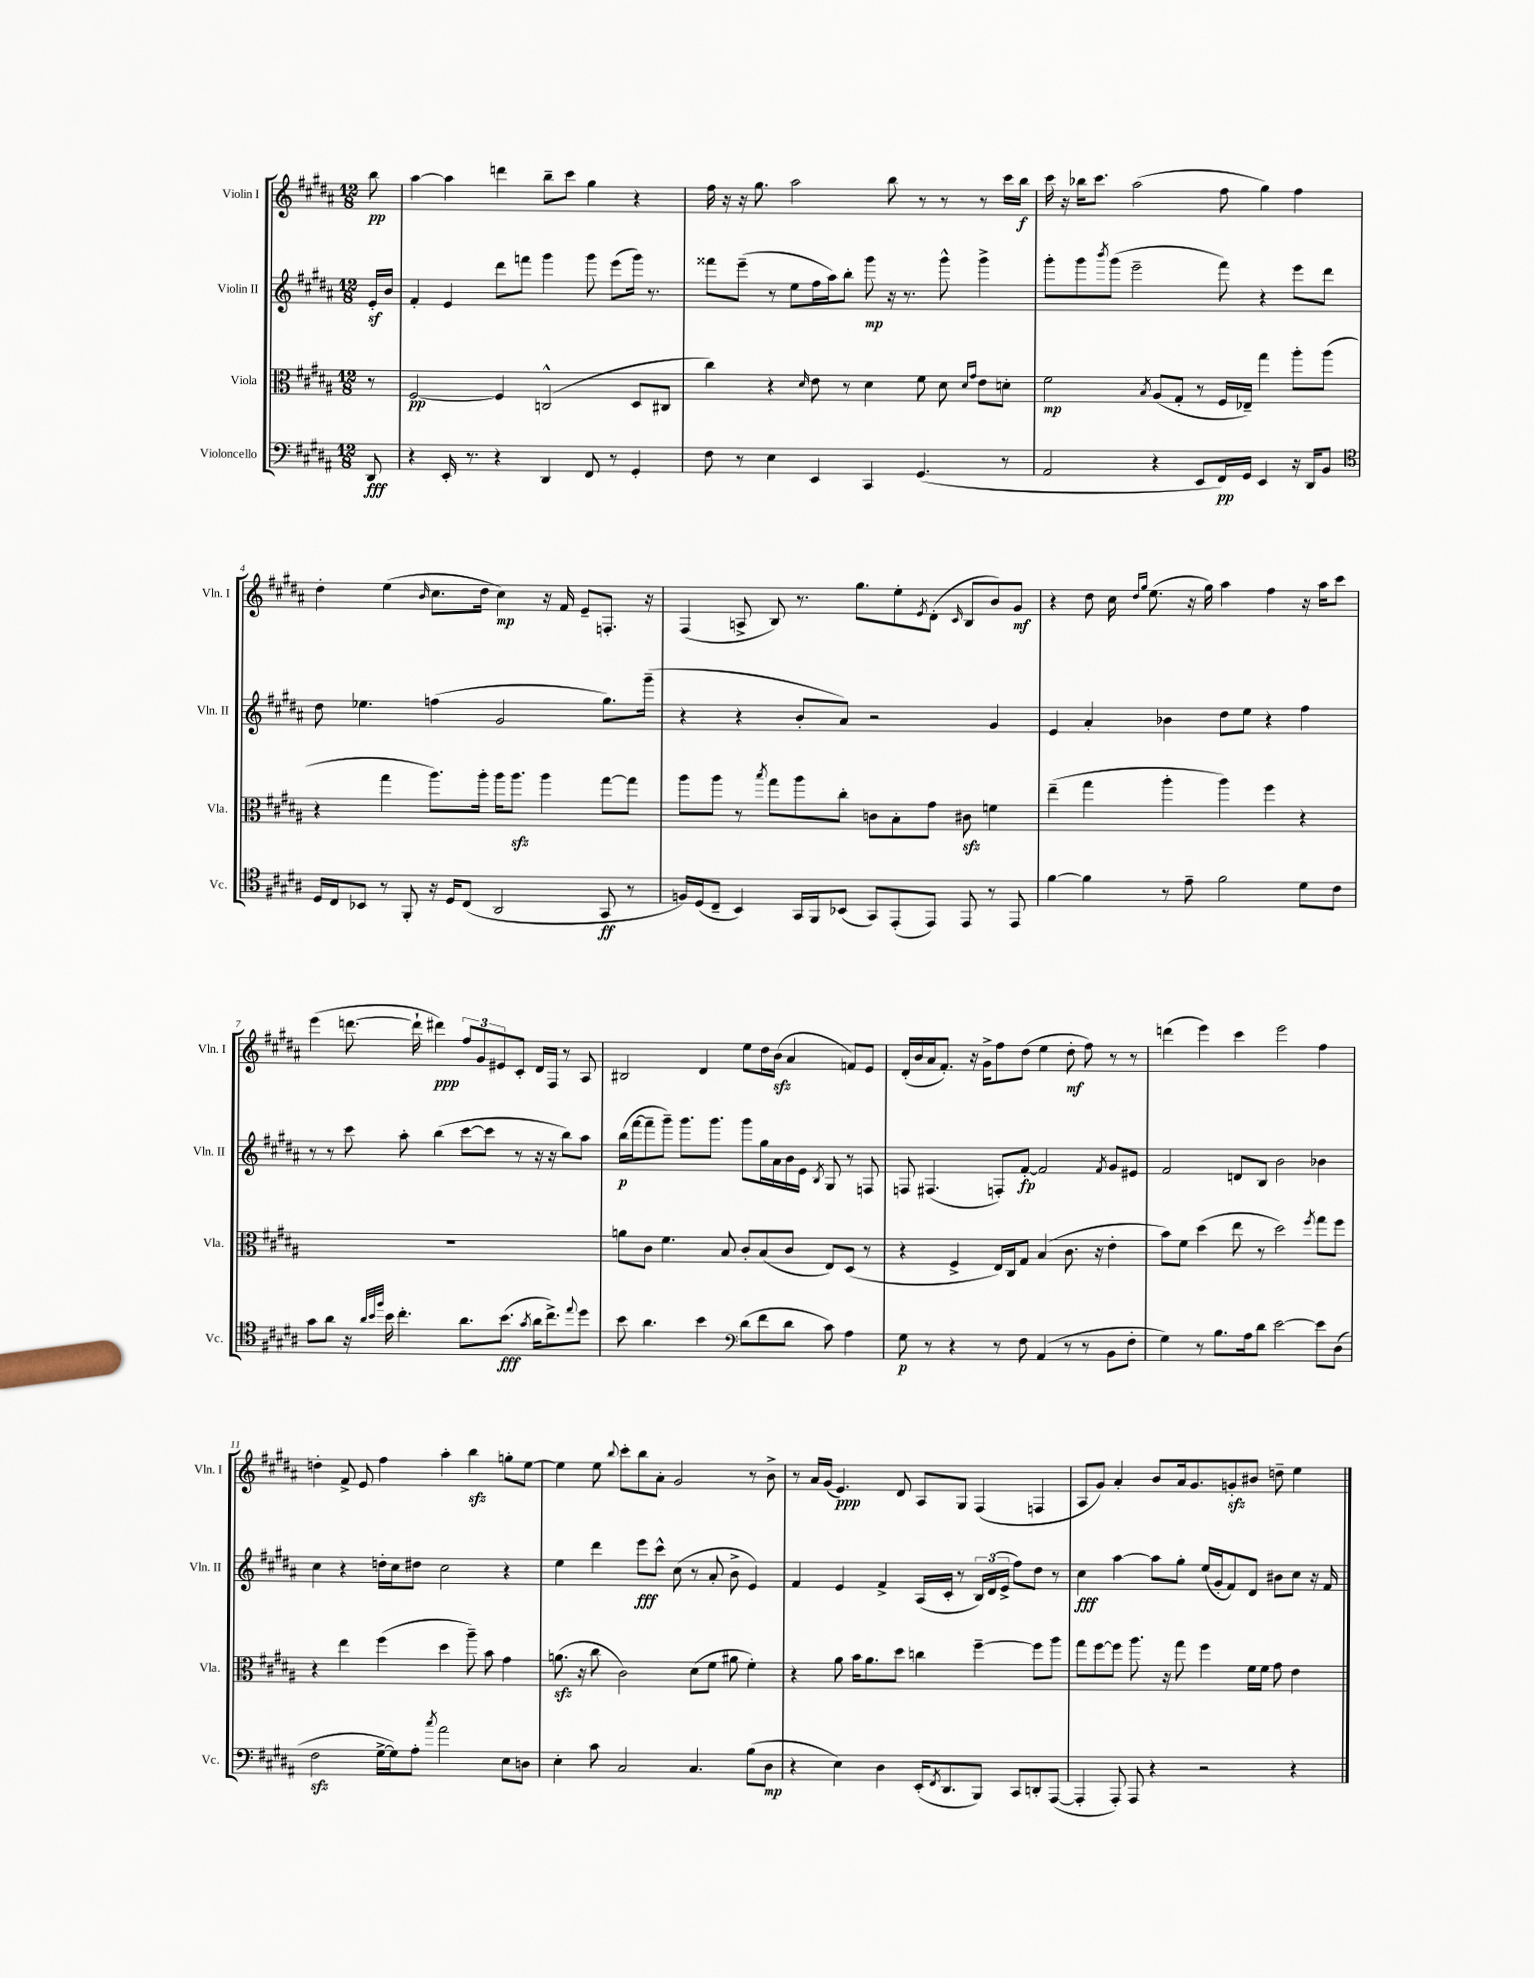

**kern	**kern	**kern	**kern
*staff4	*staff3	*staff2	*staff1
*clefF4	*clefC3	*clefG2	*clefG2
*k[f#c#g#d#a#]	*k[f#c#g#d#a#]	*k[f#c#g#d#a#]	*k[f#c#g#d#a#]
*M12/8	*M12/8	*M12/8	*M12/8
8DD#	8r	16e'	8bb
.	.	16b	.
=	=	=	=
4r	[2F#	4f#'	[4aa#
16EE'	.	4e	4aa#]
8.r	.	.	.
4r	4F#]	8ddd#	4ddd
.	.	8fff	.
4DD#	(2C^^	4ggg#	8bb~
.	.	.	8ccc#
8FF#	.	8ggg#	4gg#
8r	.	(8eee	.
4GG#'	8D#	16ggg#)	4r
.	.	8.r	.
.	8C#	.	.
=	=	=	=
8F#	4cc#)	8fff##	16ff#
.	.	.	16r
8r	.	(8eee~	16r
.	.	.	8.gg#
4E	4r	8r	.
.	.	8ee	2aa#
.	16qqd#	.	.
4EE	8e	16ff#	.
.	.	16aa#)	.
.	8r	8bb'	.
4CC#	4d#	8ggg#	.
.	.	16r	8bb
.	.	8.r	.
(4.GG#	8f#	.	8r
.	8d#	8ggg#^^	8r
.	16qqd#	.	.
.	16qqg#	.	.
.	8e	4ggg#^	8r
8r	8d'	.	16ccc#
.	.	.	16bb
=	=	=	=
2AA#	2f#	8ggg#'	16ccc#
.	.	.	16r
.	.	8ggg#	16bb-
.	.	.	8.ccc#
.	.	8qbbb	.
.	.	(8ggg#	.
.	.	2eee~	(2aa#
.	8qB	.	.
4r	(8A#	.	.
.	8G#'	.	.
8EE	8r	.	.
16FF#)	16F#	8fff#)	8ff#
16GG#	16E-~)	.	.
4EE	4gg#	4r	4gg#)
16r	8aa#'	8eee	4ff#
16DD#	.	.	.
8BB	(8aa#	8ddd#	.
=	=	=	=
*clefC4	*	*	*
16D#	4r	8dd#	4dd#'
16C#	.	.	.
8BB-	.	4.ee-	.
8r	4gg#	.	(4ee
8FF#'	.	.	.
.	.	.	16qqb
16r	8.aa#)	(4ff	8.cc#
16D#	.	.	.
(8C#	.	.	.
.	16aa#'	.	16dd#
2AA#	16aa#	2g#	4cc#)
.	8.aa#	.	.
.	4aa#	.	16r
.	.	.	16f#
.	.	.	8e~
8GG#	[8gg#	8.gg#)	8.F'
8r	8gg#]	.	.
.	.	(16ggg#~	16r
=	=	=	=
16F)	8aa#	4r	(4F#
(16D#	.	.	.
8C#~	8aa#	.	.
4BB)	8r	4r	8A^
.	8qbb	.	.
.	8gg#	.	8B)
16GG#	8aa#	8b'	8.r
16FF#	.	.	.
(8BB-	8cc#'	8a#)	.
.	.	.	8.gg#
8GG#)	8c	2r	.
(8EE'	8B'	.	8ee'
.	.	.	8qe
8EE)	8g#	.	(8d#'
.	.	.	16qqc#
8EE	8c#	.	8B
8r	4f	4g#	8b)
8EE	.	.	8g#
=	=	=	=
[4f#	(4ee~	4e	4r
4f#]	4gg#	4a#'	8dd#
.	.	.	16cc#
.	.	.	16qqdd#
.	.	.	16qqgg#
.	.	.	(8.ee
8r	4aa#'	4b-	.
8e~	.	.	16r
.	.	.	16gg#)
2f#	4aa#)	8dd#	4aa#
.	.	8ee	.
.	4ff#	4r	4ff#
8d#	4r	4ff#	16r
.	.	.	16aa#
8c#	.	.	8ccc#
=	=	=	=
8g#	1.r	8r	(4eee
8a#	.	8r	.
16r	.	8ccc#	[8.ddd
32qqa#	.	.	.
32qqb	.	.	.
32qqff#	.	.	.
16b	.	.	.
4.cc#'	.	8aa#'	.
.	.	.	16ddd`]
.	.	(4bb	4ddd#)
8.a#	.	[8ccc#	12ff#
.	.	.	12g#
.	.	8ccc#]	.
.	.	.	12e#
(8.b	.	.	.
.	.	8r	8c#'
8qg#	.	.	.
16a#	.	16r	16d#
8.cc#^)	.	16r	16F#
.	.	8bb)	8r
8qqee	.	.	.
8dd#	.	8aa#	8A#
=	=	=	=
8b	8a	(16bb	2B#
.	.	[16fff#	.
4.a#	8c#	8fff#~]	.
.	4.f#	8ggg#~)	.
.	.	8.ggg#	.
4b	.	.	4d#
.	.	8.ggg#	.
.	8B	.	.
*clefF4	*	*	*
(8d#	8c#'	8ggg#	8ee
8f#	(8B	16gg#	16dd#
.	.	16a#	(16b
8d#	8c#	16b	4a#
.	.	16e	.
.	.	8qB	.
8c#)	8E)	8G#	.
4A#	(8D#	8r	8f)
.	8r	8F	8e
=	=	=	=
8G#	4r	8F	(16d#'
.	.	.	16b
8r	.	(4.F#	16a#
.	.	.	8.f#')
4r	4F#^	.	.
.	.	.	16r
.	.	.	16g#^
8r	16E)	8F')	8ff#
.	16C#	.	.
8F#	8G#	[8f#'	(8dd#
(4AA#	(4B	2f#]	4ee
8r	8.c#	.	8dd#'
8r	.	.	8ff#)
.	16r	.	.
.	.	8qf#	.
8BB	4e'	8g#	8r
8F#'	.	8e#	8r
=	=	=	=
4G#)	8b)	2f#	(4ddd
.	8f#	.	.
8r	(4dd#	.	4eee)
8.B	.	.	.
.	8ee	8d	4ccc#
16A#	.	.	.
8d#	8r	8B	.
[2e	2dd#)	2b	2eee
.	8qff#	.	.
8e]	8gg#	4b-	4ff#
(8D#	8ff#	.	.
=	=	=	=
2F#	4r	4cc#	4dd'
.	4ee	4r	8f#^
.	.	.	8e
[16G#^	(4ff#	16dd'	4ff#
16G#])	.	16cc#	.
8A#'	.	8dd#	.
8qcc#	.	.	.
2a#	4dd#	2cc#	4aa#'
.	8aa#~)	.	4bb
.	8b	.	.
8E	4g#	4r	8gg'
8D	.	.	[8ee
=	=	=	=
4E'	(8.a	4ee	4ee]
.	16r	.	.
8c#	8cc#	4ddd#	8ee
.	.	.	8qqbb
2C#	2c#)	.	8ccc#'
.	.	8eee	8bb
.	.	8ccc#^^	8a#'
.	.	(8cc#	2g#
4.C#	(8d#	8r	.
.	8f#	8a#'	.
.	8a#	8b^	.
(8B	4f#')	4e)	8r
8D#	.	.	8b^
=	=	=	=
4r	4r	4f#	8r
.	.	.	16a#
.	.	.	(16g#
4E)	8a#	4e	4.e)
.	16b	.	.
.	8.a#	.	.
4D#	.	4f#^	.
.	8dd#	.	8d#
(16EE'	4cc	(16A#	8A#
8qFF#	.	.	.
8.DD#	.	16c#'	.
.	.	8r	8G#
8BBB)	[4ff#~	24B)	(4F#
.	.	(24d#	.
.	.	24e^	.
8CC#	.	8ff#)	.
8DD'	8ff#]	8dd#	4F
([8AAA#	8aa#	8r	.
=	=	=	=
4AAA#']	8gg#	4cc#	8A#
.	[8ff#	.	8g#)
8AAA#')	8ff#]	[4aa#	4a#'
8AAA#	8.aa#	.	.
4r	.	8aa#]	8b
.	16r	.	.
.	8gg#	8gg#'	16a#
.	.	.	8.g#
2r	4ff#	(16ee	.
.	.	16g#'	.
.	.	8f#)	8g'
.	16f#	8d#	8b#
.	16f#	.	.
.	8g#	8b#	8dd~
4r	4e	8cc#	4ee
.	.	16r	.
.	.	16f#	.
==	==	==	==
*-	*-	*-	*-
